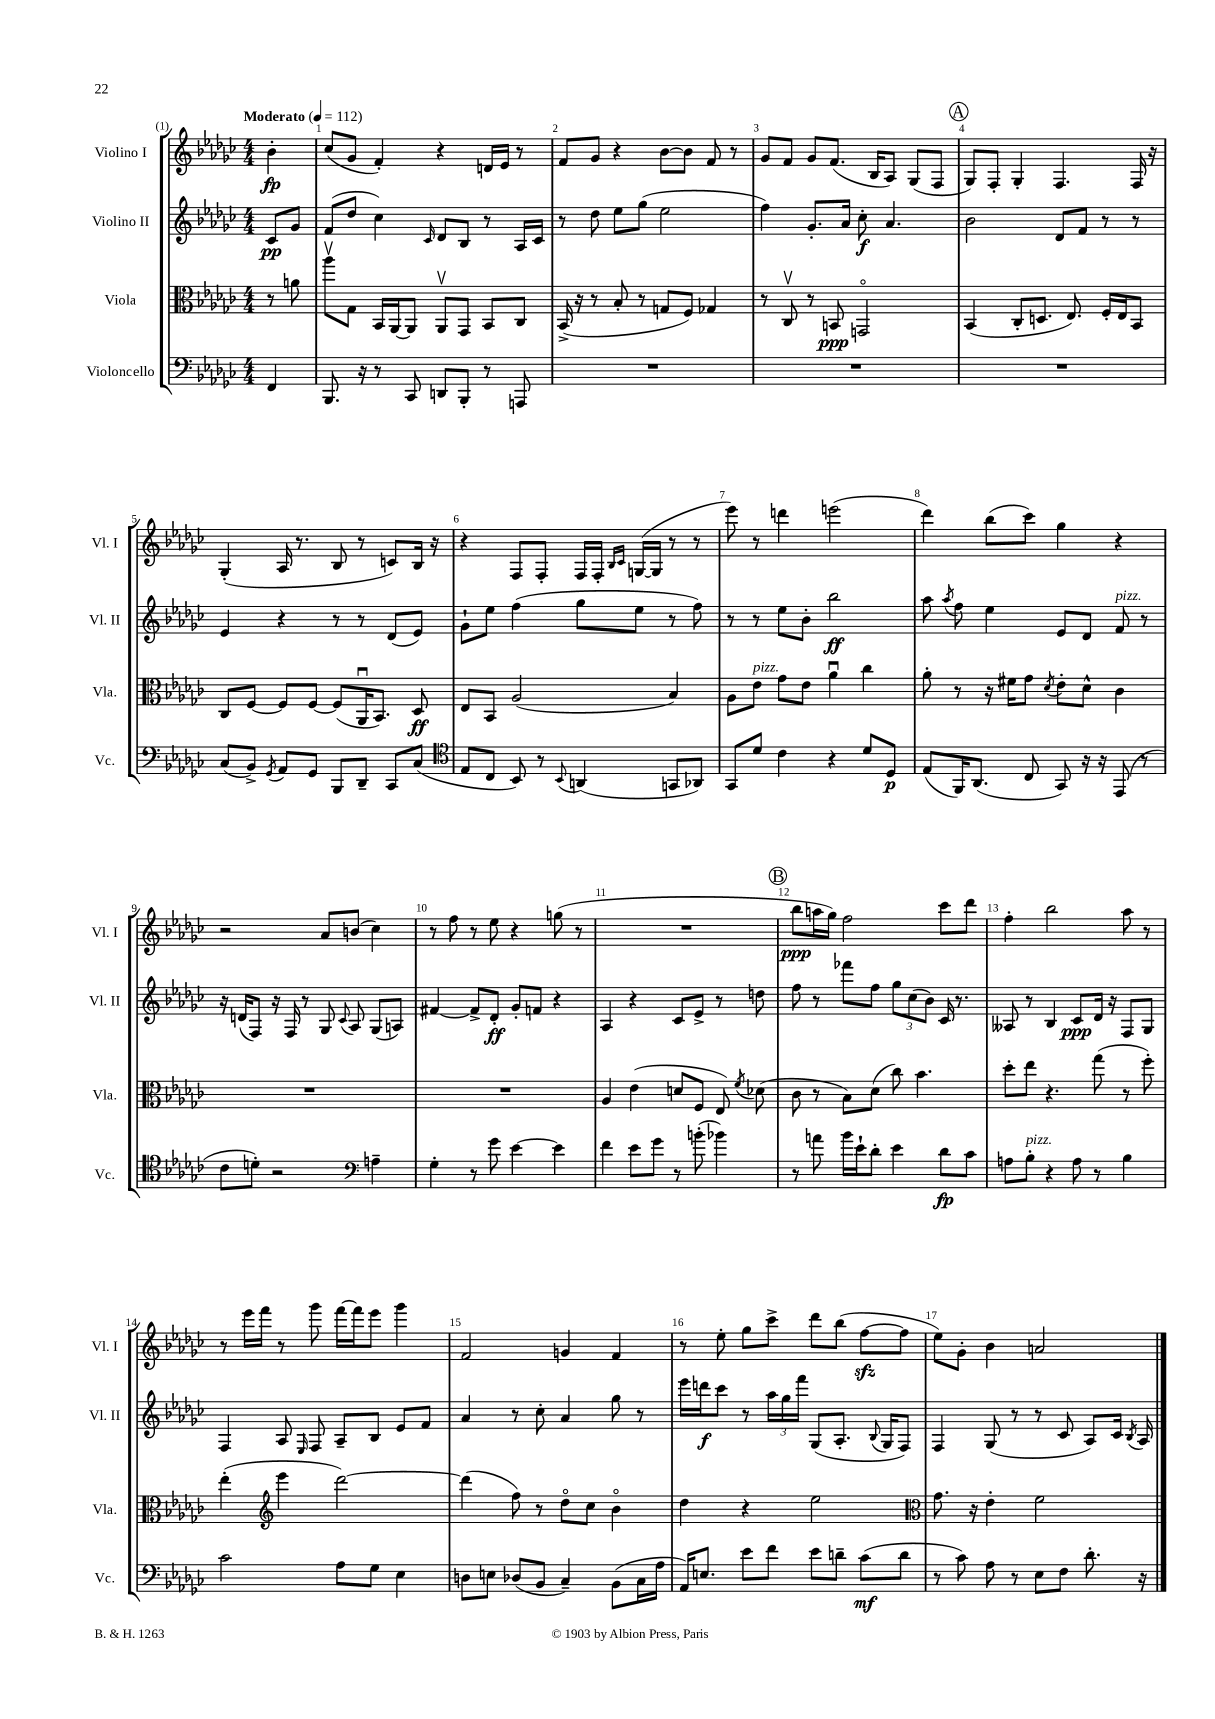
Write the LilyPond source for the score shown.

<<
\new StaffGroup <<
\new Staff = "s0" \with { instrumentName = "Violino I" shortInstrumentName = "Vl. I" } {
    \clef treble \key ges \major \numericTimeSignature \time 4/4 \partial 4 \tempo "Moderato" 4 = 112
    \autoBeamOff bes'4-.\fp |
    ces''8[( ges'8] f'4-.) r4 d'16[ ees'16] r8 |
    f'8[ ges'8] r4 bes'8[~ bes'8] f'8 r8 |
    ges'8[ f'8] ges'8[ f'8.]( bes16[ aes8]) ges8[( f8] |
    \mark \markup { \circle "A" } ges8[) f8]-. ges4-. f4. f16 r16 |
    ges4-.( aes16 r8. bes8 r8 c'8[) bes16] r16 |
    r4 f8[ f8]-. f16[ f16]-. \grace { bes16[ ces'16] } g16[~( g16] r8 r8 |
    ees'''8) r8 d'''4 e'''2( |
    des'''4) bes''8[( ces'''8]) ges''4 r4 |
    r2 aes'8[ b'8]( ces''4) |
    r8 f''8 r8 ees''8 r4 g''8( r8 |
    R1 |
    \mark \markup { \circle "B" } bes''8[\ppp a''16 ges''16]) f''2 ces'''8[ des'''8] |
    f''4-. bes''2 aes''8 r8 |
    r8 ees'''16[ f'''16] r8 ges'''8 f'''16[~ f'''16 ees'''8] ges'''4 |
    f'2 g'4 f'4 |
    r8 ees''8-. ges''8[ ces'''8]-> des'''8[ bes''8]( f''8[~\sfz f''8] |
    ees''8[) ges'8]-. bes'4 a'2 \bar "|." |
}
\new Staff = "s1" \with { instrumentName = "Violino II" shortInstrumentName = "Vl. II" } {
    \clef treble \key ges \major \numericTimeSignature \time 4/4 \partial 4
    \autoBeamOff ces'8[\pp ges'8] |
    f'8[( des''8] ces''4) \grace { ces'16 } des'8[ bes8] r8 aes16[ ces'16] |
    r8 des''8 ees''8[ ges''8]( ees''2 |
    f''4) ges'8.[-. aes'16] ces''8-.\f aes'4. |
    \mark \markup { \circle "A" } bes'2 des'8[ f'8] r8 r8 |
    ees'4 r4 r8 r8 des'8[( ees'8]) |
    ges'8[-! ees''8] f''4( ges''8[ ees''8] r8 f''8) |
    r8 r8 ees''8[ bes'8]-. bes''2\ff |
    aes''8 \acciaccatura { aes''8 } f''8 ees''4 ees'8[ des'8] f'8^\markup { \italic "pizz." } r8 |
    r16 d'16[( f8]) r16 f16 r8 ges8 \appoggiatura { ces'8 } aes8 ges8[( a8]) |
    fis'4~ fis'8[-> des'8]-.\ff ges'8[-. f'8] r4 |
    aes4 r4 ces'8[ ees'8]-> r8 d''8 |
    \mark \markup { \circle "B" } f''8 r8 fes'''8[ f''8] \tuplet 3/2 { ges''8[ ces''8( bes'8]) } ces'16 r8. |
    aeses8 r8 bes4 ces'8[\ppp des'16] r16 f8[ ges8] |
    f4 aes8 \grace { ees16 } f8 aes8[-- bes8] ees'8[ f'8] |
    aes'4 r8 ces''8-. aes'4 ges''8 r8 |
    ees'''16[ d'''16\f ces'''8] r8 \tuplet 3/2 { aes''16[ ges''16 f'''16] } ges8[( aes8.]-. \appoggiatura { bes8 } ges16[ f8]) |
    f4 ges8( r8 r8 ces'8 aes8[) ces'16] \acciaccatura { bes8 } aes16 \bar "|." |
}
\new Staff = "s2" \with { instrumentName = "Viola" shortInstrumentName = "Vla." } {
    \clef alto \key ges \major \numericTimeSignature \time 4/4 \partial 4
    \autoBeamOff r8 a'8 |
    aes''8[\upbow ges8] bes,16[ aes,16~ aes,8] aes,8[\upbow ges,8] bes,8[ ces8] |
    bes,16->( r16 r8 bes8-. r8 g8[ f8]) ges4 |
    r8 ces8\upbow r8 b,8\ppp g,2\flageolet |
    \mark \markup { \circle "A" } bes,4( ces8[-. d8.] ees8.) f16[-. ees16 bes,8] |
    ces8[ f8]~ f8[ f8]~ f8[( aes,16\downbow bes,8.]) des8\ff |
    ees8[ bes,8] aes2( bes4) |
    aes8[ ees'8]^\markup { \italic "pizz." } ges'8[ ees'8] aes'4\downbow ces''4 |
    aes'8-. r8 r16 fis'16[ ges'8] \acciaccatura { des'8 } ees'8[-. des'8]-^ ces'4 |
    R1 |
    R1 |
    aes4 ees'4( d'8[ f8] ees8) \acciaccatura { f'8 } des'8( |
    \mark \markup { \circle "B" } ces'8 r8 bes8[) des'8]( ces''8) bes'4. |
    des''8[-. ees''8] r4. ges''8( r8 f''8-.) |
    ees''4-.( \clef treble ees'''4 des'''2~) |
    des'''4( f''8) r8 des''8[\flageolet ces''8] bes'4\flageolet |
    des''4 r4 ees''2 |
    \clef alto ges'8. r16 ees'4-. f'2 \bar "|." |
}
\new Staff = "s3" \with { instrumentName = "Violoncello" shortInstrumentName = "Vc." } {
    \clef bass \key ges \major \numericTimeSignature \time 4/4 \partial 4
    \autoBeamOff f,4 |
    bes,,8. r16 r8 ces,8 d,8[ bes,,8]-. r8 a,,8 |
    R1 |
    R1 |
    \mark \markup { \circle "A" } R1 |
    ces8[( bes,8]->) \acciaccatura { ges,8 } aes,8[ ges,8] bes,,8[ des,8]-- ces,8[ ces8]( |
    \clef tenor ees8[ ces8] bes,8) r8 \appoggiatura { bes,8 } a,4( g,8[ aes,8]) |
    ges,8[ des'8] ces'4 r4 des'8[ des8]\p |
    ees8[( f,16) aes,8.]( ces8 ges,8) r16 r16 ees,8( r8 |
    ces'8[ d'8]-.) r2 \clef bass a4-- |
    ges4-. r8 ges'8 ees'4~ ees'4 |
    f'4 ees'8[ ges'8] r8 b'8-.( bes'4) |
    \mark \markup { \circle "B" } r8 a'8 bes'16[ ees'16-! des'8]-. ees'4 des'8[\fp ces'8] |
    a8[ bes8]-.^\markup { \italic "pizz." } r4 a8 r8 bes4 |
    ces'2 aes8[ ges8] ees4 |
    d8[ e8] des8[( bes,8] ces4--) bes,8[( ces16 aes16] |
    aes,16[) e8.] ees'8[ f'8] ees'8[ d'8]-- ces'8[\mf( d'8] |
    r8 ces'8) aes8 r8 ees8[ f8] des'8.-. r16 \bar "|." |
}
>>
>>
\layout { \context { \Score \override BarNumber.break-visibility = ##(#f #t #t) barNumberVisibility = #all-bar-numbers-visible } }
